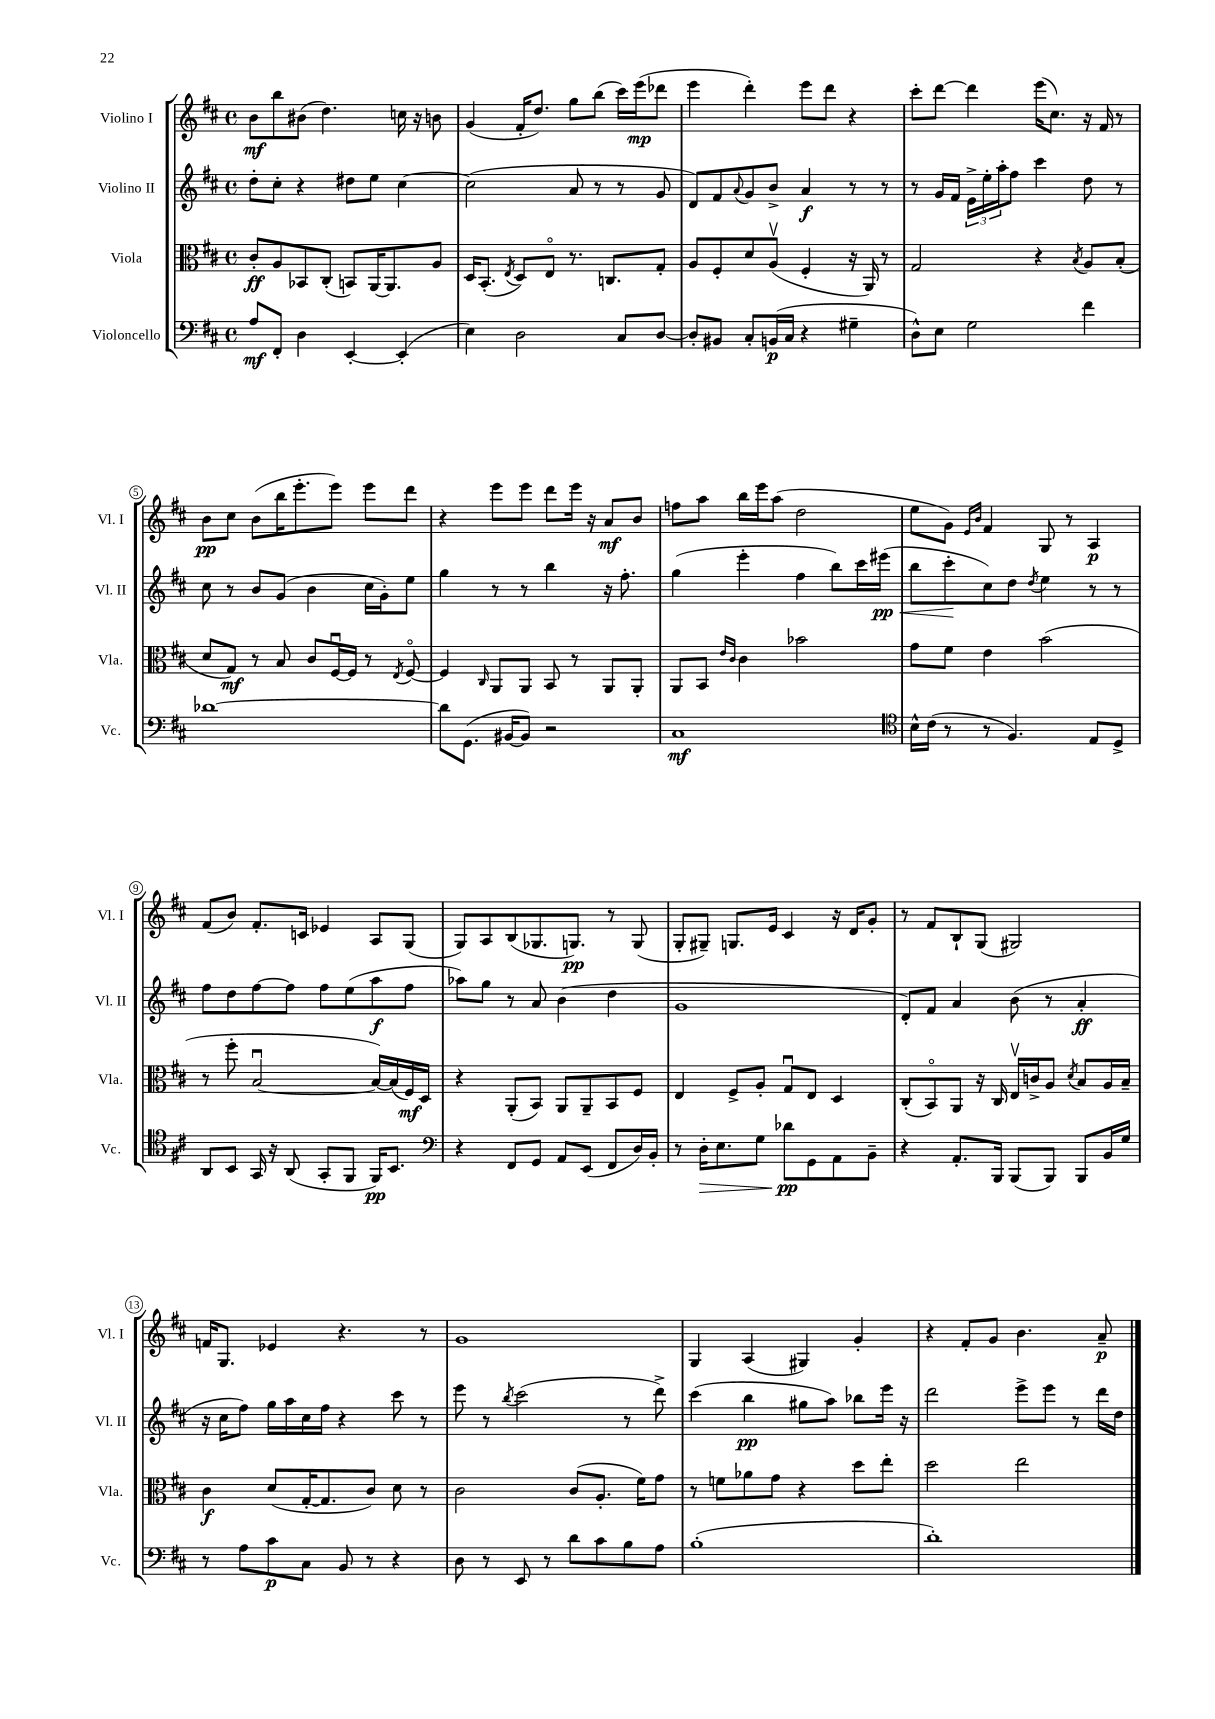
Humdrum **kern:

**kern	**kern	**kern	**kern
*staff4	*staff3	*staff2	*staff1
*clefF4	*clefC3	*clefG2	*clefG2
*k[f#c#]	*k[f#c#]	*k[f#c#]	*k[f#c#]
*M4/4	*M4/4	*M4/4	*M4/4
*met(c)	*met(c)	*met(c)	*met(c)
8A	8c#'	8dd'	8b
8FF#'	8A	8cc#'	8bb
4D	8BB-	4r	(8b#
.	(8C#'	.	4.dd)
[4EE'	8BB)	8dd#	.
.	[16AA	8ee	.
.	8.AA]	.	.
(4EE']	.	[4cc#	16cc
.	.	.	16r
.	8A	.	8b
=	=	=	=
4E)	16D	(2cc#]	(4g
.	(8.BB'	.	.
.	8qE	.	.
2D	8D)	.	16f#'
.	.	.	8.dd)
.	8Eo	.	.
.	8.r	8a	8gg
.	.	8r	(8bb
.	8.C	.	.
8C#	.	8r	16ccc#)
.	.	.	(16eee
[8D	8G'	8g	8ddd-
=	=	=	=
8D']	8A	8d)	4eee
8BB#	8F#'	8f#	.
.	.	8qqa	.
8C#'	8d	8g	4ddd')
(16BB	(8Av	8b^	.
16C#	.	.	.
4r	4F#'	4a	8eee
.	.	.	8ddd
4G#~	16r	8r	4r
.	16AA)	.	.
.	8r	8r	.
=	=	=	=
8D^^)	2G	8r	8ccc#'
8E	.	16g	[8ddd
.	.	16f#	.
2G	.	24e^	4ddd]
.	.	24ee'	.
.	.	24aa'	.
.	.	8ff#	.
.	4r	4ccc#	(16eee
.	.	.	8.cc#)
.	8qB	.	.
4f#	8A	8dd	16r
.	.	.	16f#
.	(8B'	8r	8r
=	=	=	=
[1d-	8d	8cc#	8b
.	8G)	8r	8cc#
.	8r	8b	(8b
.	8B	(8g	16bb
.	.	.	8.eee'
.	8c#	4b	.
.	[16F#u	.	8eee)
.	16F#]	.	.
.	8r	16cc#	8eee
.	.	16g')	.
.	8qE	.	.
.	[8F#o	8ee	8ddd
=	=	=	=
8d-]	4F#]	4gg	4r
(8.GG	.	.	.
.	16qqC#	.	.
.	8AA	8r	8eee
[16BB#	.	.	.
8BB#])	8AA	8r	8eee
2r	8BB	4bb	8ddd
.	8r	.	16eee
.	.	.	16r
.	8AA	16r	8a
.	.	8.ff#'	.
.	8AA'	.	8b
=	=	=	=
1C#	8AA	(4gg	8ff
.	8BB	.	8aa
.	16qqe	.	.
.	16qqc#	.	.
.	4c#	4eee'	16bb
.	.	.	16eee
.	.	.	(8aa
.	2b-	4ff#	2dd
.	.	8bb)	.
.	.	16ccc#	.
.	.	(16eee#	.
=	=	=	=
*clefC4	*	*	*
16B^^	8g	8bb	8ee
(16c#	.	.	.
8r	8f#	8ccc#'	8g)
.	.	.	16qqe
.	.	.	16qqb
8r	4e	8cc#)	4f#
4.F#)	.	8dd	.
.	.	8qdd	.
.	(2b	4ee	8G
.	.	.	8r
8E	.	8r	4A
8D^	.	8r	.
=	=	=	=
8AA	8r	8ff#	(8f#
8BB	8ff#'	8dd	8b)
16GG	[2Bu	[8ff#	8.f#'
16r	.	.	.
(8AA	.	8ff#]	.
.	.	.	16c
8GG'	.	8ff#	4e-
8FF#	.	(8ee	.
16FF#)	16B_)	8aa	8A
8.BB	(16B]	.	.
.	16F#)	8ff#	(8G
.	16D	.	.
=	=	=	=
*clefF4	*	*	*
4r	4r	8aa-)	8G)
.	.	8gg	8A
8FF#	(8AA'	8r	(8B
8GG	8BB)	8a	8.G-
8AA	8AA	(4b	.
.	.	.	8.G)
(8EE	8AA~	.	.
8FF#	8BB	4dd	8r
16D)	8F#	.	(8G
16BB'	.	.	.
=	=	=	=
8r	4E	1g	8G'
16D'	.	.	8G#~)
8.E	.	.	.
.	8F#^	.	8.G
8G	8A'	.	.
.	.	.	16e
8d-	8Gu	.	4c#
8GG	8E	.	.
8AA	4D	.	16r
.	.	.	16d
8BB~	.	.	8g'
=	=	=	=
4r	(8C#'	8d')	8r
.	8BBo)	8f#	8f#
8.AA'	8AA	4a	8B`
.	16r	.	(8G
16BBB	16C#	.	.
(8BBB	16Ev	(8b	2G#)
.	16c^	.	.
8BBB)	8A	8r	.
.	8qd	.	.
8BBB	8B	4a'	.
16BB	16A	.	.
16G	16B~	.	.
=	=	=	=
8r	4c#	16r	16f
.	.	16cc#	8.G
8A	.	8ff#)	.
8c#	(8d	16gg	4e-
.	.	16aa	.
8C#	[16G'	16cc#	.
.	8.G]	16ff#	.
8BB	.	4r	4.r
8r	8c#)	.	.
4r	8d	8ccc#	.
.	8r	8r	8r
=	=	=	=
8D	2c#	8eee	1g
8r	.	8r	.
.	.	8qbb	.
8EE	.	(2ccc#	.
8r	.	.	.
8d	(8c#	.	.
8c#	8.A'	.	.
8B	.	8r	.
.	16f#)	.	.
8A	8g	8ddd^)	.
=	=	=	=
(1B'	8r	(4ccc#	4G
.	8f	.	.
.	8a-	4bb	(4A
.	8g	.	.
.	4r	8gg#	4G#)
.	.	8aa)	.
.	8dd	8bb-	4g'
.	8ee'	16eee	.
.	.	16r	.
=	=	=	=
1d')	2dd	2ddd	4r
.	.	.	8f#'
.	.	.	8g
.	2ee	8eee^	4.b
.	.	8eee	.
.	.	8r	.
.	.	16ddd	8a~
.	.	16dd	.
==	==	==	==
*-	*-	*-	*-
